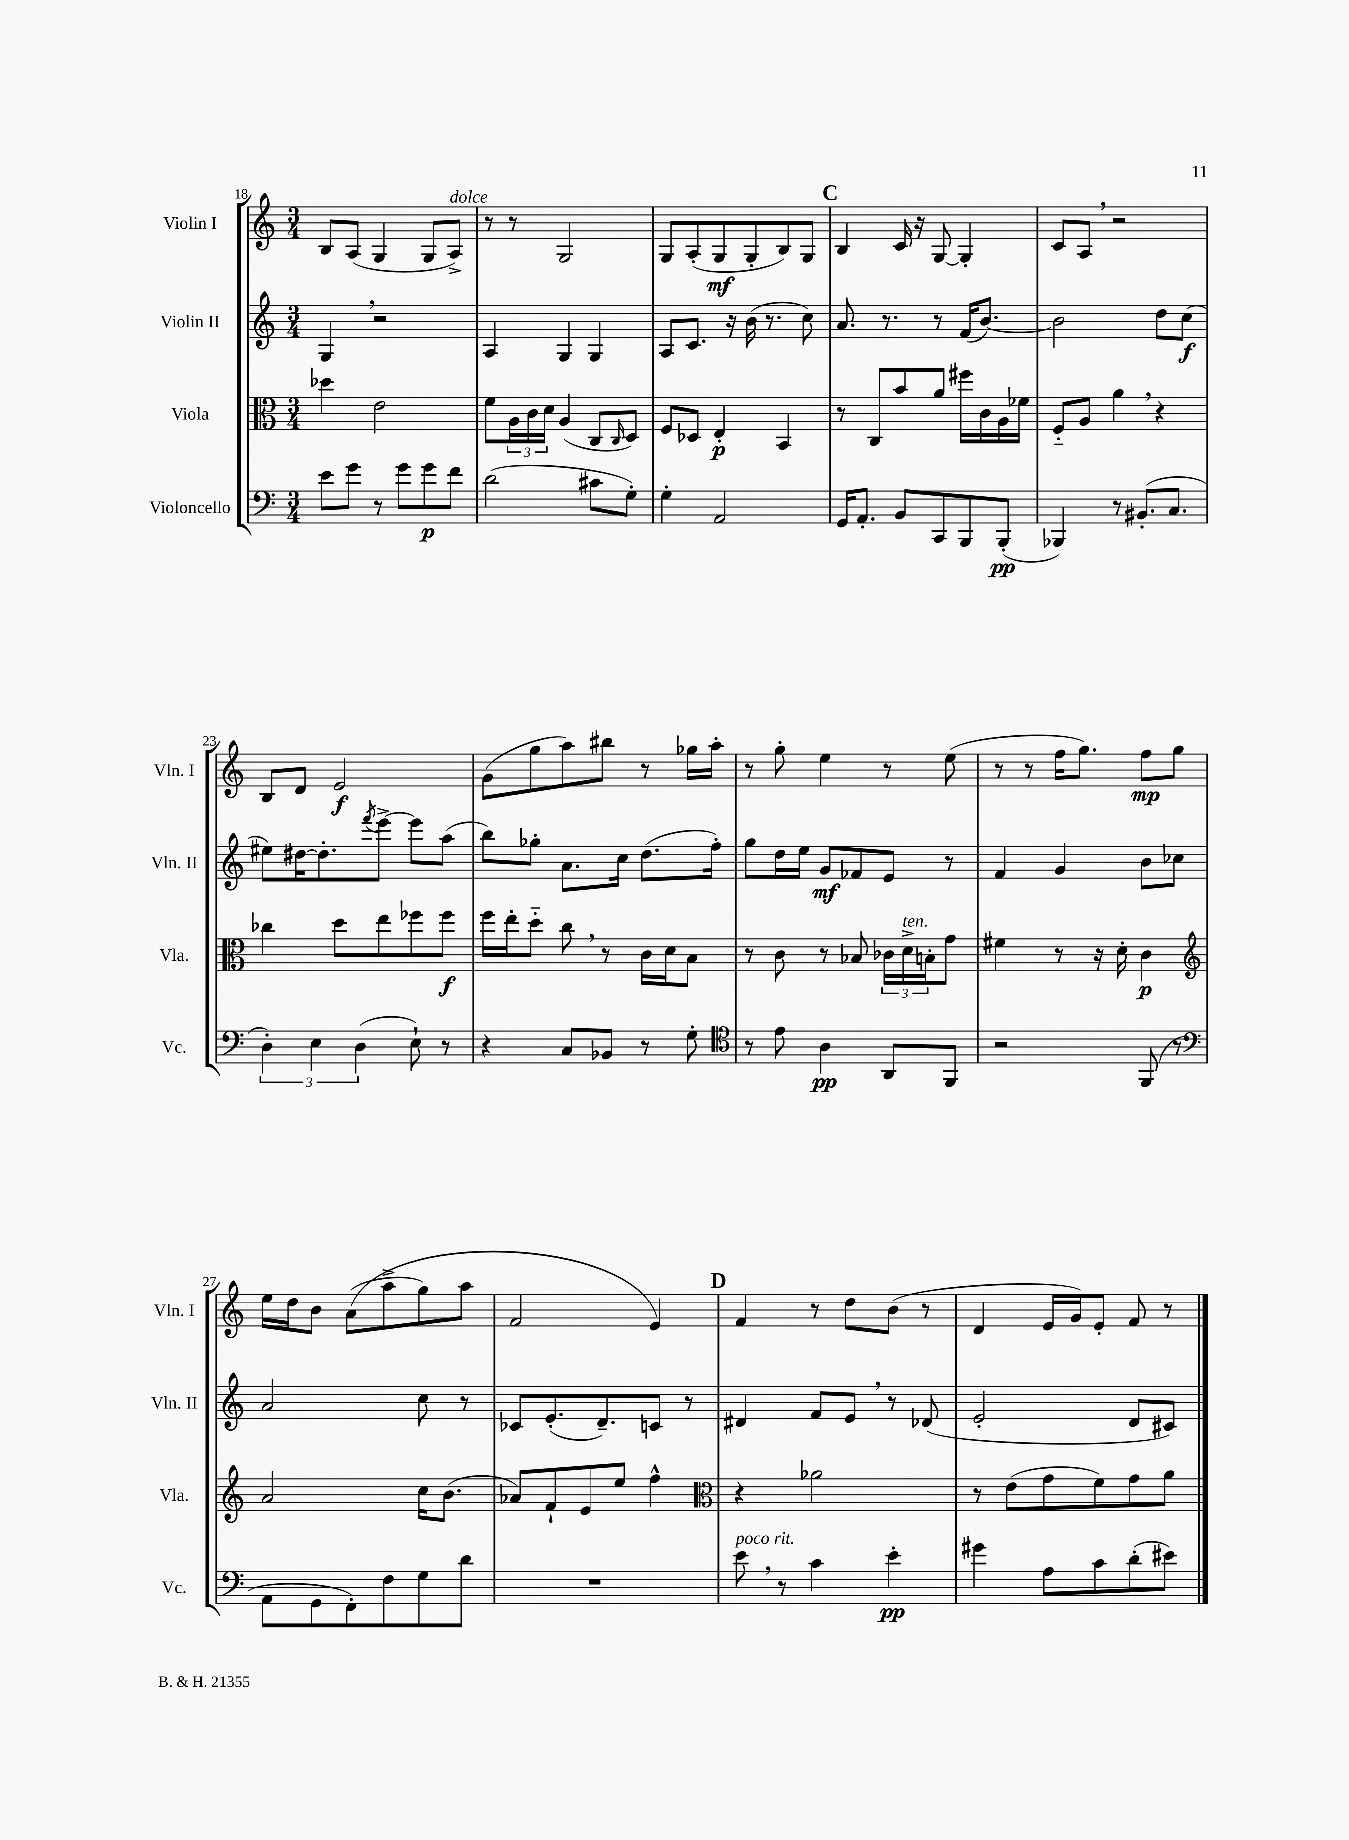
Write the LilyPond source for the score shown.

<<
\new StaffGroup <<
\new Staff = "s0" \with { instrumentName = "Violin I" shortInstrumentName = "Vln. I" } {
    \clef treble \key c \major \numericTimeSignature \time 3/4
    b8 a8( g4 g8 a8->^\markup { \italic "dolce" }) |
    r8 r8 g2 |
    g8 a8-.( g8\mf g8-. b8) g8 |
    \mark \markup { \bold "C" } b4 c'16 r16 g8~ g4-. |
    c'8 a8 \breathe r2 |
    b8 d'8 e'2\f |
    g'8( g''8 a''8) bis''8 r8 ges''16 a''16-. |
    r8 g''8-. e''4 r8 e''8( |
    r8 r8 f''16 g''8.) f''8\mp g''8 |
    e''16 d''16 b'8 a'8(\( a''8-> g''8) a''8 |
    f'2 e'4\) |
    \mark \markup { \bold "D" } f'4 r8 d''8 b'8( r8 |
    d'4 e'16 g'16) e'8-. f'8 r8 \bar "|." |
}
\new Staff = "s1" \with { instrumentName = "Violin II" shortInstrumentName = "Vln. II" } {
    \clef treble \key c \major \numericTimeSignature \time 3/4
    g4 \breathe r2 |
    a4 g4 g4 |
    a8 c'8. r16 b'16( r8. c''8) |
    \mark \markup { \bold "C" } a'8. r8. r8 f'16( b'8.~) |
    b'2 d''8 c''8\f( |
    eis''8) dis''16~ dis''8.-. \acciaccatura { f'''8 } e'''8~-> e'''8 a''8( |
    b''8) ges''8-. a'8. c''16 d''8.( f''16-.) |
    g''8 d''16 e''16 g'8\mf fes'8 e'8 r8 |
    f'4 g'4 b'8 ces''8 |
    a'2 c''8 r8 |
    ces'8 e'8.-.( d'8.--) c'8 r8 |
    \mark \markup { \bold "D" } dis'4 f'8 e'8 \breathe r8 des'8( |
    e'2-. d'8 cis'8) \bar "|." |
}
\new Staff = "s2" \with { instrumentName = "Viola" shortInstrumentName = "Vla." } {
    \clef alto \key c \major \numericTimeSignature \time 3/4
    des''4 e'2 |
    f'8 \tuplet 3/2 { a16 c'16 d'16 } a4( c8 \grace { c16 } d8) |
    f8 des8 e4-.\p b,4 |
    \mark \markup { \bold "C" } r8 c8 b'8 a'8 fis''16 c'16 a16 fes'16 |
    f8-_ a8 a'4 \breathe r4 |
    ces''4 d''8 e''8 fes''8 fes''8\f |
    f''16 e''16-. d''8-_ c''8 \breathe r8 c'16 d'16 b8 |
    r8 c'8 r8 bes8 \tuplet 3/2 { ces'16 d'16->^\markup { \italic "ten." } b16-. } g'8 |
    fis'4 r8 r16 d'16-. c'4\p |
    \clef treble a'2 c''16 b'8.( |
    aes'8) f'8-! e'8 e''8 f''4-^ |
    \mark \markup { \bold "D" } \clef alto r4 aes'2 |
    r8 e'8( g'8 f'8) g'8 a'8 \bar "|." |
}
\new Staff = "s3" \with { instrumentName = "Violoncello" shortInstrumentName = "Vc." } {
    \clef bass \key c \major \numericTimeSignature \time 3/4
    e'8 g'8 r8 g'8 g'8\p f'8 |
    d'2( cis'8 g8-.) |
    g4-. a,2 |
    \mark \markup { \bold "C" } g,16 a,8.-. b,8 c,8 b,,8 b,,8-.\pp( |
    bes,,4) r8 bis,8.-.( c8. |
    \tuplet 3/2 { d4-.) e4 d4( } e8-!) r8 |
    r4 c8 bes,8 r8 g8-. |
    \clef tenor r8 e'8 a4\pp a,8 f,8 |
    r2 f,8( r8 |
    \clef bass a,8 g,8 f,8-.) f8 g8 d'8 |
    R2. |
    \mark \markup { \bold "D" } e'8^\markup { \italic "poco rit." } \breathe r8 c'4 e'4-.\pp |
    gis'4 a8 c'8 d'8-.( eis'8) \bar "|." |
}
>>
>>
\layout { \context { \Score currentBarNumber = #18 } }
